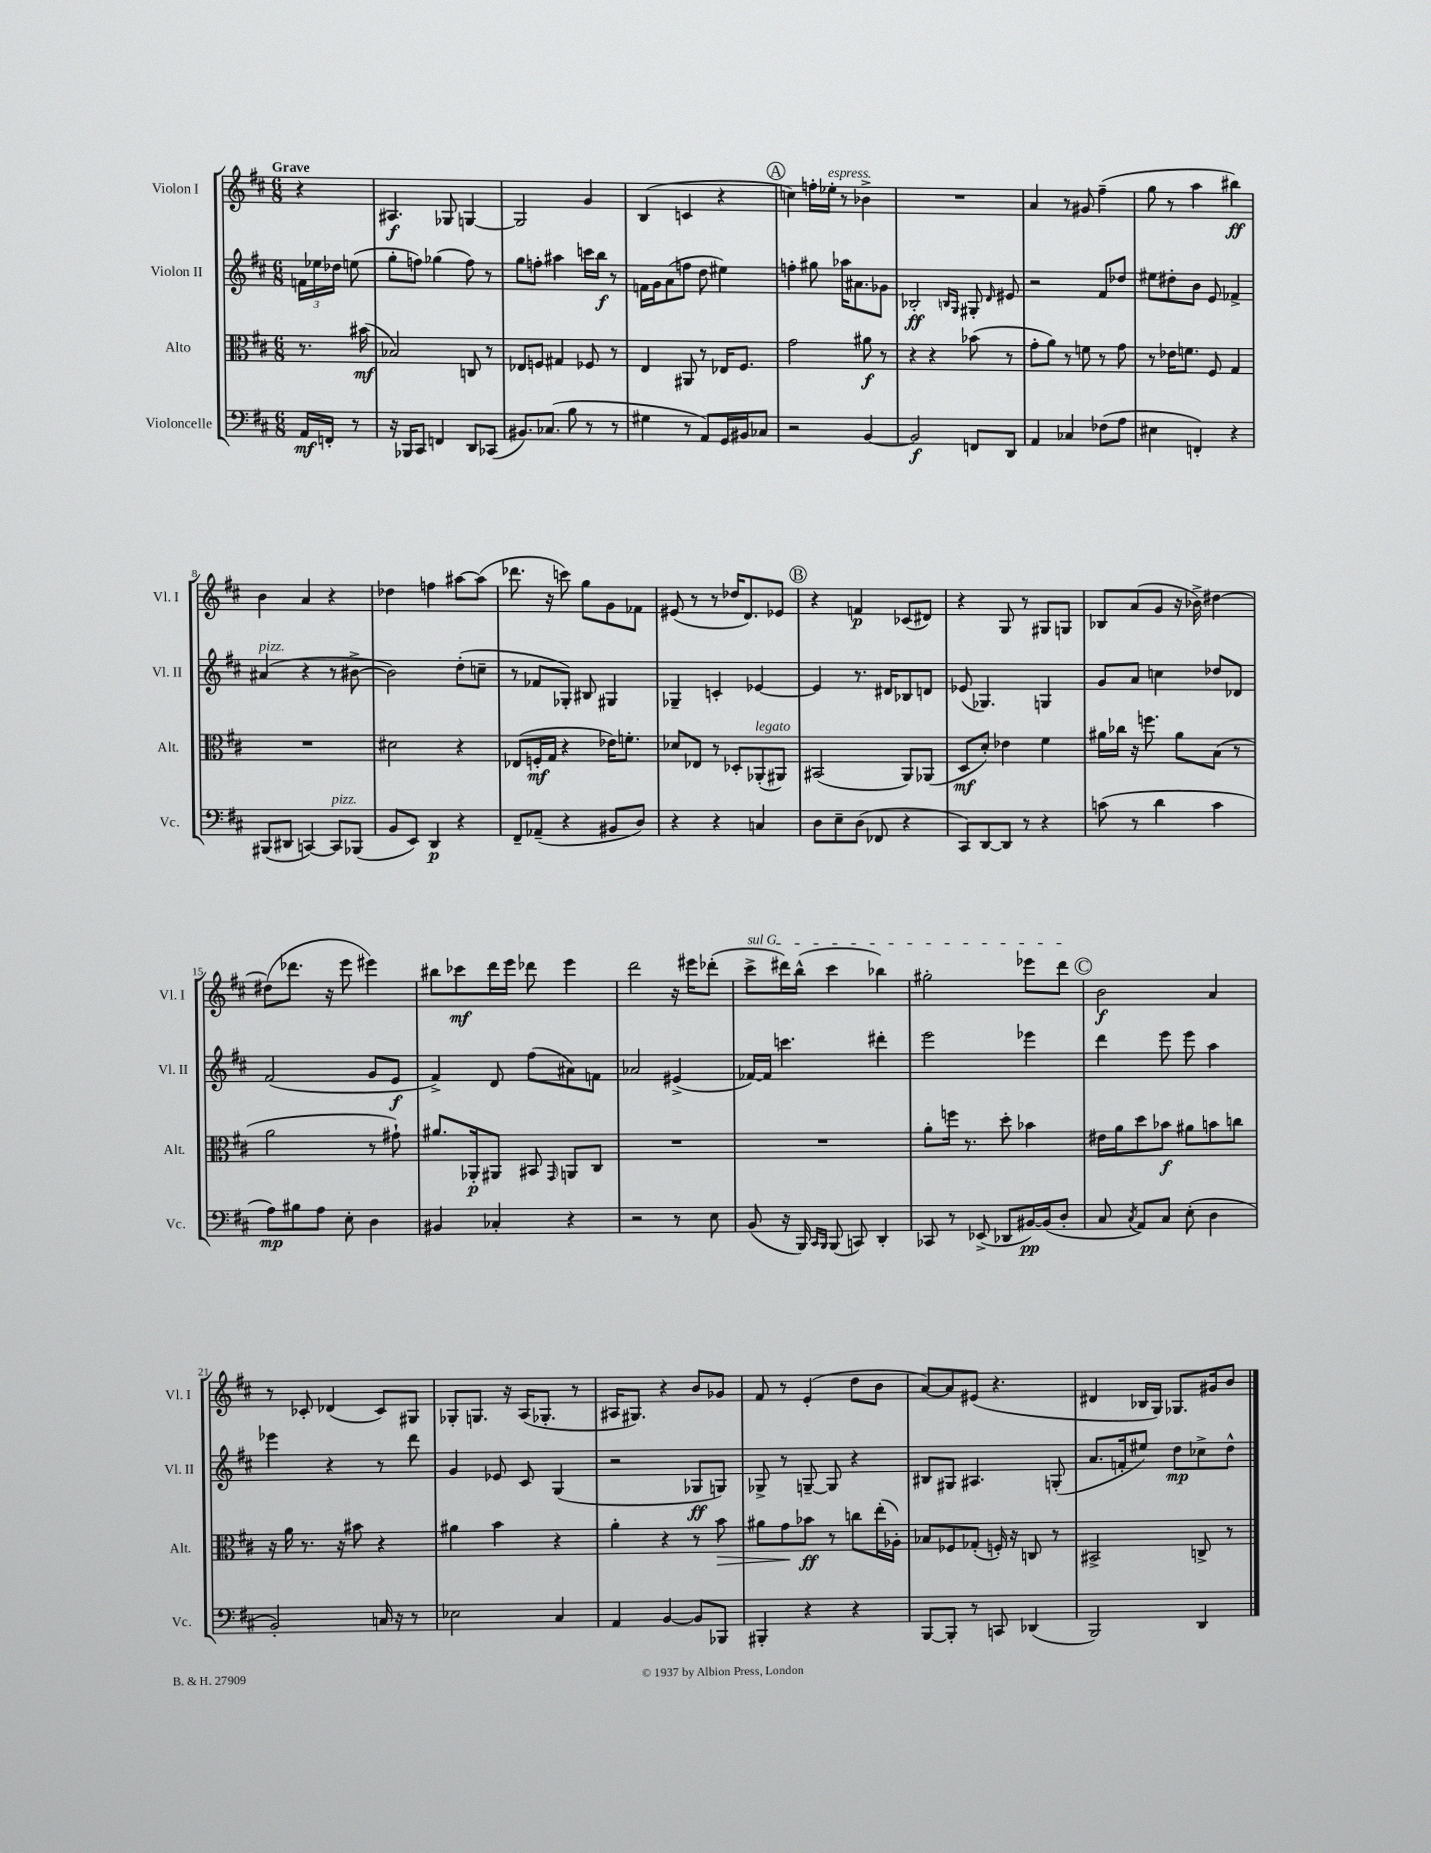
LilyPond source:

<<
\new StaffGroup <<
\new Staff = "s0" \with { instrumentName = "Violon I" shortInstrumentName = "Vl. I" } {
    \clef treble \key d \major \numericTimeSignature \time 6/8 \partial 4 \tempo "Grave"
    \autoBeamOff r4 |
    ais4.\f ges8 g4~ |
    g2 g'4 |
    b4( c'4 r4 |
    \mark \markup { \circle "A" } c''4) f''16[-. ees''16]-.^\markup { \italic "espress." } r8 bes'4-> |
    R2. |
    a'4 r8 gis'8 fis''4--( |
    g''8 r8 a''4 bis''4\ff) |
    b'4 a'4 r4 |
    des''4 f''4 ais''8[~ ais''8]( |
    des'''8. r16 c'''8) g''8[ g'8 fes'8] |
    eis'8( r8 r8 des''16[ d'8.) ees'8] |
    \mark \markup { \circle "B" } r4 f'4\p ces'8[( dis'8]) |
    r4 g8 r8 gis8[ g8] |
    bes8[ a'8( g'8] r16 bes'16->) dis''4~ |
    dis''8[( des'''8.] r16 e'''8 eis'''4) |
    bis''8[ ces'''8\mf d'''16 e'''16] des'''8 e'''4 |
    d'''2 r16 eis'''16[ des'''8]-.( |
    \once \override TextSpanner.bound-details.left.text = \markup { \italic "sul G" } cis'''8[->\startTextSpan dis'''16) b''16]-^( cis'''4 bes''4) |
    gis''2-. ees'''8[ d'''8]\stopTextSpan |
    \mark \markup { \circle "C" } b'2\f a'4 |
    r8 ces'8-. des'4( ces'8[) gis8] |
    ges8[-. g8.] r16 a16[( ges8.]-. r8 |
    ais16[ gis8.]) r4 b'8[ ges'8] |
    fis'8 r8 e'4-.( d''8[ b'8] |
    a'8[~) a'8 eis'8]( r4. |
    dis'4 bes16[ g16]) ges8.[ gis'16 b'8] \bar "|." |
}
\new Staff = "s1" \with { instrumentName = "Violon II" shortInstrumentName = "Vl. II" } {
    \clef treble \key d \major \numericTimeSignature \time 6/8 \partial 4
    \autoBeamOff \tuplet 3/2 { f'16[ ees''16 des''16] } e''8( |
    g''8[-. f''8]) ges''4( f''8) r8 |
    g''8[ f''8]-. ais''4 c'''16[ b''16]\f r8 |
    f'16[ g'16 a'8( f''8] d''8 eis''4) |
    \mark \markup { \circle "A" } f''4-. gis''8 aes''16[ ais'8. ges'8] |
    bes2-.\ff \grace { b16[ g16] } gis8-. \grace { d'16 } eis'8 |
    r2 fis'8[ des''8] |
    eis''8[ dis''8-. b'8] e'8 fes'4-> |
    ais'4^\markup { \italic "pizz." }( r4 r8 bis'8~-> |
    bis'2) d''8[-.( c''8]-- |
    r8 fes'8[ ges8]-.) bis8 gis4 |
    ges4-- c'4-. ees'4~ |
    \mark \markup { \circle "B" } ees'4 r8. dis'16[ bes8 d'8] |
    ees'8( ges4.) g4 |
    g'8[ a'8] c''4 des''8[ des'8] |
    fis'2( g'8[ e'8]\f |
    fis'4->) d'8 fis''8[( ais'8) f'8] |
    aes'2 eis'4->( |
    fes'16[~) fes'16] c'''4. dis'''4-. |
    e'''2 ees'''4 |
    \mark \markup { \circle "C" } d'''4 e'''8 e'''8 a''4 |
    ees'''4 r4 r8 d'''8 |
    g'4 ees'8 cis'8 g4( |
    r2 ges8[\ff g8]) |
    ges8-> r8 g8~-- g8 r4 |
    bis8[ gis8] ais4. g8-.( |
    a'8.[ f'16-. eis''8]) d''8[\mp ces''8-> d''8]-^ \bar "|." |
}
\new Staff = "s2" \with { instrumentName = "Alto" shortInstrumentName = "Alt." } {
    \clef alto \key d \major \numericTimeSignature \time 6/8 \partial 4
    \autoBeamOff r8. bis'16\mf( |
    bes2) c8 r8 |
    ees8[ f8] gis4 fes8 r8 |
    e4 ais,8 r8 ees16[ fis8.] |
    \mark \markup { \circle "A" } g'2 ais'8\f r8 |
    r4 r4 bes'8( r8 |
    g'8[-. a'8]) r8 f'8 r8 g'8 |
    r8 ees'16[ f'8.] fis8 g4 |
    R2. |
    dis'2 r4 |
    ees8[( f16-.\mf g16] r4 ees'16[) f'8.]-. |
    des'8[ ees8] r8 des8[-. aes,8-.^\markup { \italic "legato" }( ais,8]) |
    \mark \markup { \circle "B" } bis,2( a,8[) aes,8]( |
    d8[\mf d'8]-.) ees'4 fis'4 |
    ais'16[ ces''16] r16 f''8. ais'8[ b8]( r8 |
    a'2 r8 gis'8-!) |
    ais'8.[ aes,16-.\p ais,8] bis,8 \grace { g,16 } a,8[ cis8] |
    R2. |
    R2. |
    a'8[-. f''16] r8. d''8-. bes'4 |
    \mark \markup { \circle "C" } eis'16[ a'16 d''8 bes'8]\f ais'8[ b'8 c''8] |
    r16 a'16 r8. r16 bis'8 r4 |
    ais'4 b'4 r4 |
    a'4-. r4 r8 b'8\> |
    ais'8[ g'8\! bes'8]\ff r8 c''8[ e''16-.( aes16]-.) |
    bes8[ fes8 ges8]-.( f16-.) r16 c8 r8 |
    bis,2-> c8-> r8 \bar "|." |
}
\new Staff = "s3" \with { instrumentName = "Violoncelle" shortInstrumentName = "Vc." } {
    \clef bass \key d \major \numericTimeSignature \time 6/8 \partial 4
    \autoBeamOff a,16[\mf f,16]-. r8 |
    r16 bes,,16[ cis,8] f,4 d,8[ ces,8]( |
    bis,8.[) ces8.]( b8 r8 r8 |
    gis4 r8 a,8[) g,16 bis,16 ces8] |
    \mark \markup { \circle "A" } r2 b,4~ |
    b,2\f f,8[ d,8] |
    a,4 ces4 fes8[( a8] |
    eis4 f,4-.) r4 |
    bis,,8[( dis,8] c,4~) c,8[^\markup { \italic "pizz." } bes,,8]( |
    b,8[ e,8]) d,4\p r4 |
    fis,8[-- aes,8]--( r4 bis,8[ d8]) |
    r4 r4 c4 |
    \mark \markup { \circle "B" } d8[ e8-- d8]( fes,8 r4 |
    cis,8[) d,8~ d,8] r8 r4 |
    c'8( r8 d'4 c'4 |
    a8[\mp) bis8 a8] e8-. d4 |
    bis,4 ces4-. r4 |
    r2 r8 e8 |
    b,8( r16 b,,16) \grace { cis,16[ b,,16] } b,,8( c,8) d,4-. |
    ces,8 r8 ees,8->( des,8[ bis,16~\pp) bis,16( d8]-. |
    \mark \markup { \circle "C" } cis8 \acciaccatura { cis8 } a,8[) cis8] e8-.( d4 |
    b,2-.) c16 r16 r8 |
    ees2 cis4 |
    a,4 b,4~ b,8[ bes,,8] |
    bis,,4-. r4 r4 |
    b,,8[~ b,,8]-. r8 c,8 des,4( |
    b,,2) d,4 \bar "|." |
}
>>
>>
